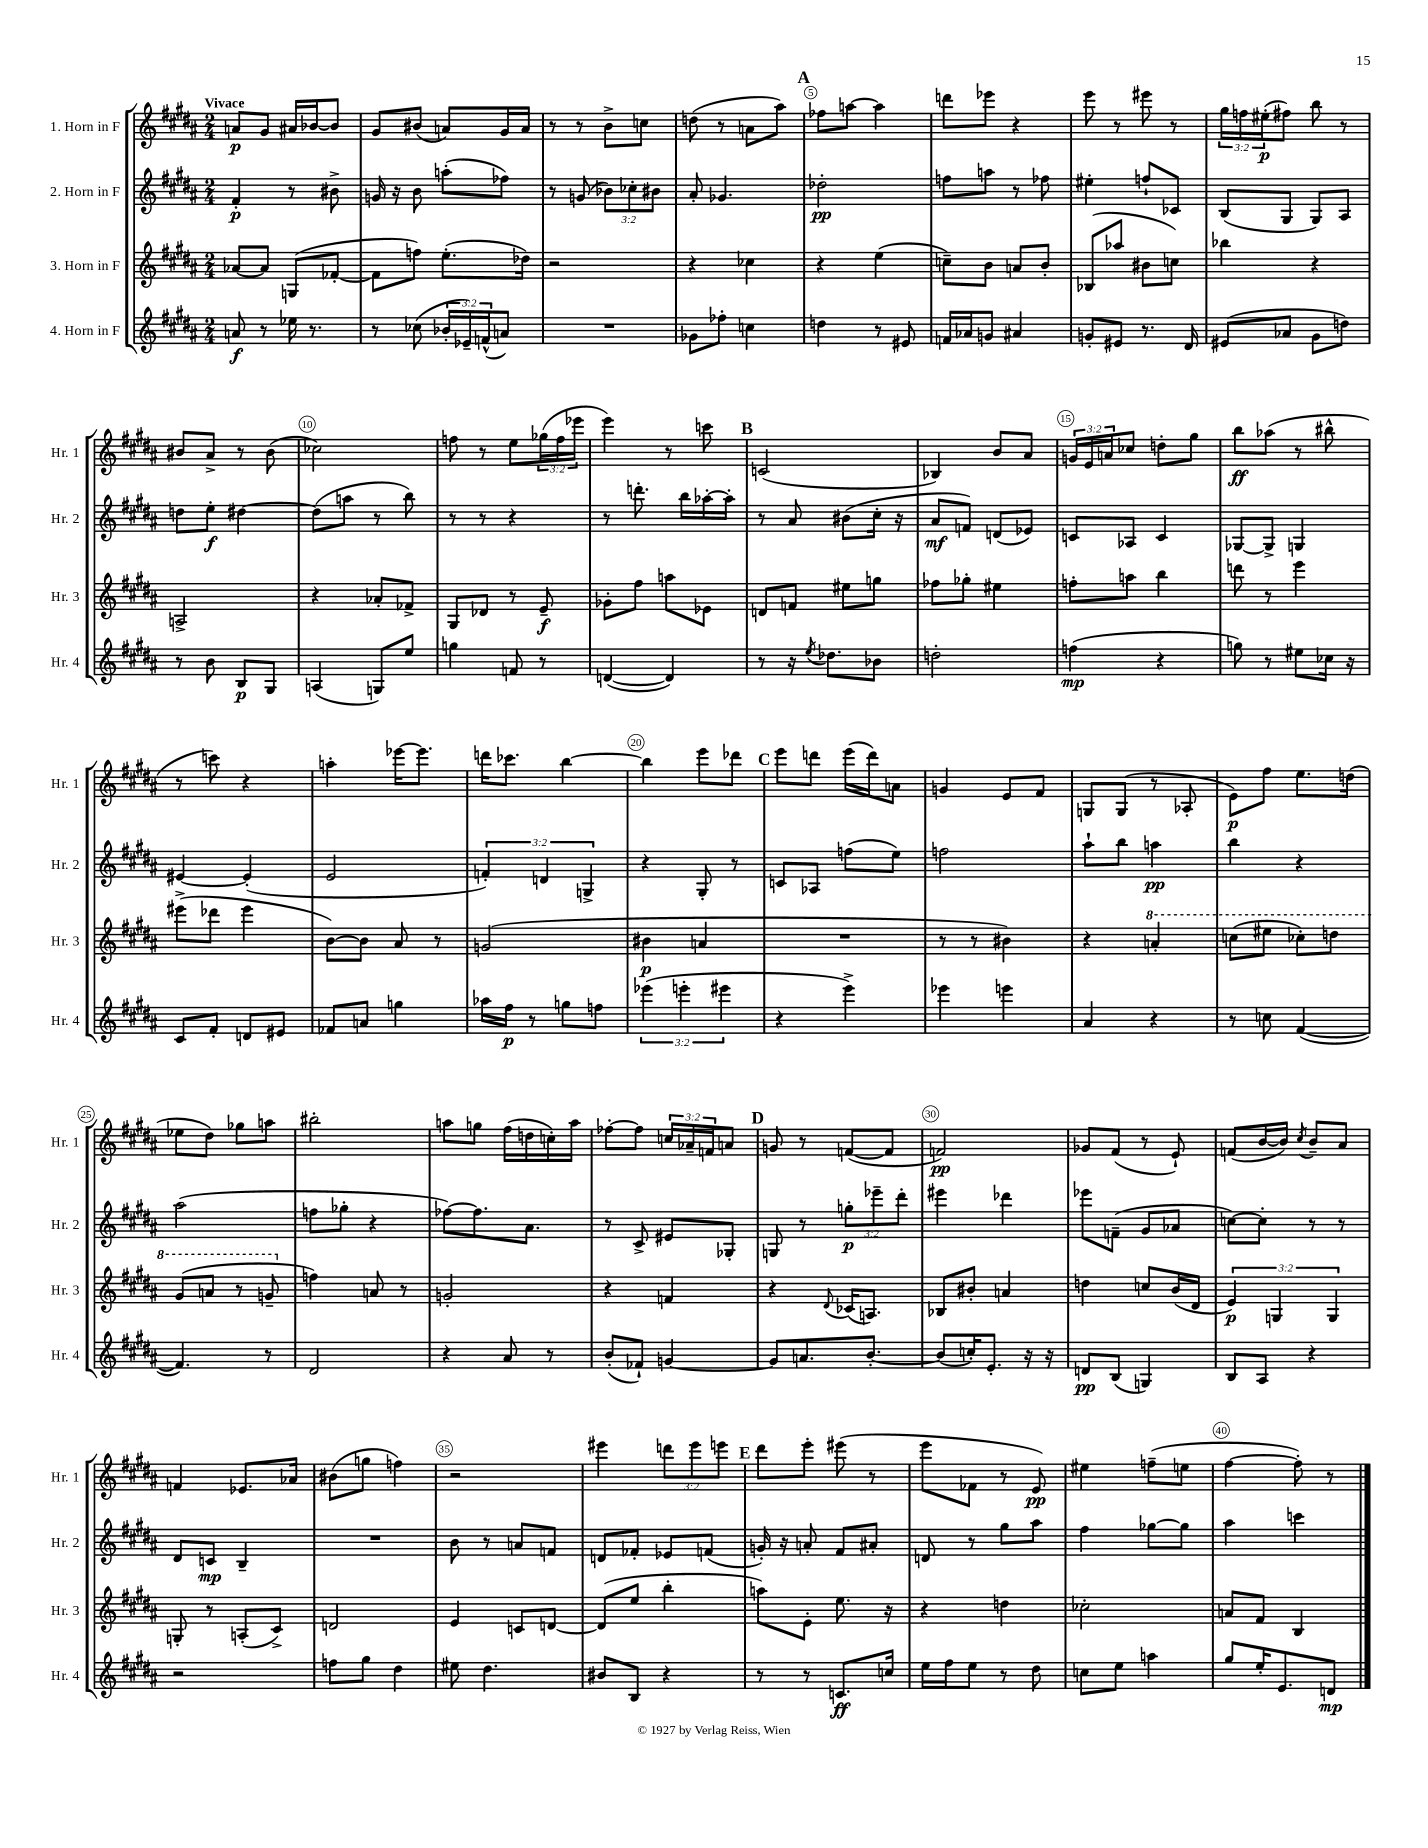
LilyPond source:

<<
\new StaffGroup <<
\new Staff = "s0" \with { instrumentName = "1. Horn in F" shortInstrumentName = "Hr. 1" } {
    \clef treble \key b \major \numericTimeSignature \time 2/4 \override Staff.TupletNumber.text = #tuplet-number::calc-fraction-text \tempo "Vivace"
    a'8\p gis'8 ais'16 bes'16~ bes'8 |
    gis'8 bis'8( a'8) gis'16 a'16 |
    r8 r8 b'8-> c''8 |
    d''8( r8 a'8 ais''8) |
    \mark \markup { \bold "A" } fes''8 a''8~ a''4 |
    d'''8 ees'''8 r4 |
    e'''8 r8 eis'''8 r8 |
    \tuplet 3/2 { gis''16 f''16 eis''16-.\p( } fis''8) b''8 r8 |
    bis'8 ais'8-> r8 bis'8( |
    ces''2) |
    f''8 r8 e''8 \tuplet 3/2 { ges''16( f''16 ees'''16 } |
    e'''4) r8 c'''8 |
    \mark \markup { \bold "B" } c'2( |
    bes4) b'8 ais'8 |
    \tuplet 3/2 { g'16 e'16 a'16 } ces''8 d''8-. gis''8 |
    b''8\ff aes''8( r8 bis''8-^ |
    r8 c'''8) r4 |
    a''4-. ees'''16~ ees'''8. |
    d'''16 ces'''8. b''4~ |
    b''4 e'''8 des'''8 |
    \mark \markup { \bold "C" } e'''8 d'''8 e'''16( d'''16) a'8 |
    g'4 e'8 fis'8 |
    g8 g8( r8 aes8-. |
    e'8\p) fis''8 e''8. d''16( |
    ees''8 dis''8) ges''8 a''8 |
    bis''2-. |
    a''8 g''8 fis''16( d''16 c''16-.) a''16 |
    fes''8~-. fes''8 \tuplet 3/2 { c''16 aes'16-- f'16 } a'8 |
    \mark \markup { \bold "D" } g'8 r8 f'8~( f'8 |
    f'2\pp) |
    ges'8 fis'8( r8 e'8-!) |
    f'8( b'16~ b'16) \acciaccatura { cis''8 } b'8-- ais'8 |
    f'4 ees'8. aes'16 |
    bis'8( g''8 f''4) |
    r2 |
    eis'''4 \tuplet 3/2 { d'''8 eis'''8 e'''8 } |
    \mark \markup { \bold "E" } dis'''8 e'''8-. eis'''8( r8 |
    e'''8 fes'8 r8 e'8\pp) |
    eis''4 f''8--( e''8 |
    fis''4~ fis''8-.) r8 \bar "|." |
}
\new Staff = "s1" \with { instrumentName = "2. Horn in F" shortInstrumentName = "Hr. 2" } {
    \clef treble \key b \major \numericTimeSignature \time 2/4 \override Staff.TupletNumber.text = #tuplet-number::calc-fraction-text
    fis'4-.\p r8 bis'8-> |
    g'16 r16 b'8 a''8-.( fes''8) |
    r8 g'8( \tuplet 3/2 { bes'8) ces''8-. bis'8 } |
    ais'8-. ges'4. |
    \mark \markup { \bold "A" } des''2-.\pp |
    f''8 a''8 r8 fes''8 |
    eis''4-. f''8-! ces'8 |
    b8( gis8 gis8) ais8 |
    d''8 e''8-.\f dis''4~ |
    dis''8( a''8 r8 b''8) |
    r8 r8 r4 |
    r8 d'''8.-. b''16 aes''16~-. aes''16-. |
    \mark \markup { \bold "B" } r8 ais'8 bis'8( cis''16-. r16 |
    ais'8\mf f'8) d'8( ees'8) |
    c'8 aes8 c'4 |
    ges8~ ges8-> g4 |
    eis'4~ eis'4-.( |
    e'2 |
    \tuplet 3/2 { f'4-.) d'4 g4-> } |
    r4 gis8-. r8 |
    \mark \markup { \bold "C" } c'8 aes8 f''8( e''8) |
    f''2 |
    ais''8-! b''8 a''4\pp |
    b''4 r4 |
    ais''2( |
    f''8 ges''8-. r4 |
    fes''8~) fes''8. ais'8. |
    r8 cis'8-> eis'8 ges8-. |
    \mark \markup { \bold "D" } g8 r8 \tuplet 3/2 { g''8-.\p ees'''8-- dis'''8-. } |
    eis'''4 des'''4 |
    ees'''8 f'8--( gis'8 aes'8 |
    c''8~) c''8-. r8 r8 |
    dis'8 c'8\mp b4-- |
    R2 |
    b'8 r8 a'8 f'8 |
    d'8 fes'8-. ees'8 f'8( |
    \mark \markup { \bold "E" } g'16-.) r16 a'8-. fis'8 ais'8-. |
    d'8 r8 gis''8 ais''8 |
    fis''4 ges''8~ ges''8 |
    ais''4 c'''4 \bar "|." |
}
\new Staff = "s2" \with { instrumentName = "3. Horn in F" shortInstrumentName = "Hr. 3" } {
    \clef treble \key b \major \numericTimeSignature \time 2/4 \override Staff.TupletNumber.text = #tuplet-number::calc-fraction-text
    aes'8~ aes'8 g8( fes'8~-. |
    fes'8 f''8) e''8.-.( des''16) |
    r2 |
    r4 ces''4 |
    \mark \markup { \bold "A" } r4 e''4( |
    c''8--) b'8 a'8 b'8-. |
    bes8( aes''8 bis'8 c''8) |
    bes''4 r4 |
    a2-> |
    r4 aes'8-. fes'8-> |
    gis8 des'8 r8 e'8--\f |
    ges'8-. fis''8 a''8 ees'8 |
    \mark \markup { \bold "B" } d'8 f'8 eis''8 g''8 |
    fes''8 ges''8-. eis''4 |
    f''8-. a''8 b''4 |
    d'''8 r8 e'''4 |
    eis'''8->( des'''8 eis'''4 |
    b'8~) b'8 ais'8 r8 |
    g'2( |
    bis'4\p a'4 |
    \mark \markup { \bold "C" } R2 |
    r8 r8 bis'4) |
    r4 \ottava #1 a''4-. |
    c'''8( eis'''8 ces'''8-.) d'''8 |
    gis''8( a''8 r8 g''8-- \ottava #0 |
    f''4) a'8 r8 |
    g'2-. |
    r4 f'4 |
    \mark \markup { \bold "D" } r4 \appoggiatura { dis'8 } ces'16( a8.) |
    bes8 bis'8-. a'4 |
    d''4 c''8 b'16( dis'16 |
    \tuplet 3/2 { e'4\p) g4 g4 } |
    g8-. r8 a8-.( cis'8->) |
    d'2 |
    e'4 c'8 d'8~ |
    d'8( e''8 b''4-. |
    \mark \markup { \bold "E" } a''8) e'8-. e''8. r16 |
    r4 d''4 |
    ces''2-. |
    a'8 fis'8 b4 \bar "|." |
}
\new Staff = "s3" \with { instrumentName = "4. Horn in F" shortInstrumentName = "Hr. 4" } {
    \clef treble \key b \major \numericTimeSignature \time 2/4 \override Staff.TupletNumber.text = #tuplet-number::calc-fraction-text
    a'8\f r8 ees''16 r8. |
    r8 ces''8( \tuplet 3/2 { bes'16-. ees'16--) f'16-^( } a'8) |
    R2 |
    ges'8 fes''8-. c''4 |
    \mark \markup { \bold "A" } d''4 r8 eis'8 |
    f'16 aes'16 g'8 ais'4 |
    g'8-. eis'8 r8. dis'16 |
    eis'8( aes'8 gis'8 d''8) |
    r8 b'8 b8\p gis8 |
    a4( g8) e''8 |
    g''4 f'8 r8 |
    d'4~( d'4) |
    \mark \markup { \bold "B" } r8 r16 \acciaccatura { e''8 } des''8. bes'8 |
    d''2-. |
    f''4\mp( r4 |
    g''8) r8 eis''8 ces''16 r16 |
    cis'8 fis'8-. d'8 eis'8 |
    fes'8 a'8 g''4 |
    aes''16 fis''16\p r8 g''8 f''8 |
    \tuplet 3/2 { ees'''4( e'''4-. eis'''4 } |
    \mark \markup { \bold "C" } r4 e'''4->) |
    ees'''4 e'''4 |
    ais'4 r4 |
    r8 c''8 fis'4~( |
    fis'4.) r8 |
    dis'2 |
    r4 ais'8 r8 |
    b'8-.( fes'8-!) g'4~ |
    \mark \markup { \bold "D" } g'8 a'8. b'8.~-. |
    b'8( c''16-.) e'8.-. r16 r16 |
    d'8\pp b8( g4) |
    b8 ais8 r4 |
    r2 |
    f''8 gis''8 dis''4 |
    eis''8 dis''4. |
    bis'8 b8 r4 |
    \mark \markup { \bold "E" } r8 r8 c'8.\ff c''16 |
    e''16 fis''16 e''8 r8 dis''8 |
    c''8 e''8 a''4 |
    gis''8 e''16-. e'8. d'8\mp \bar "|." |
}
>>
>>
\layout { \context { \Score \override BarNumber.break-visibility = ##(#f #t #t) barNumberVisibility = #(every-nth-bar-number-visible 5) \override BarNumber.stencil = #(make-stencil-circler 0.1 0.3 ly:text-interface::print) } }
